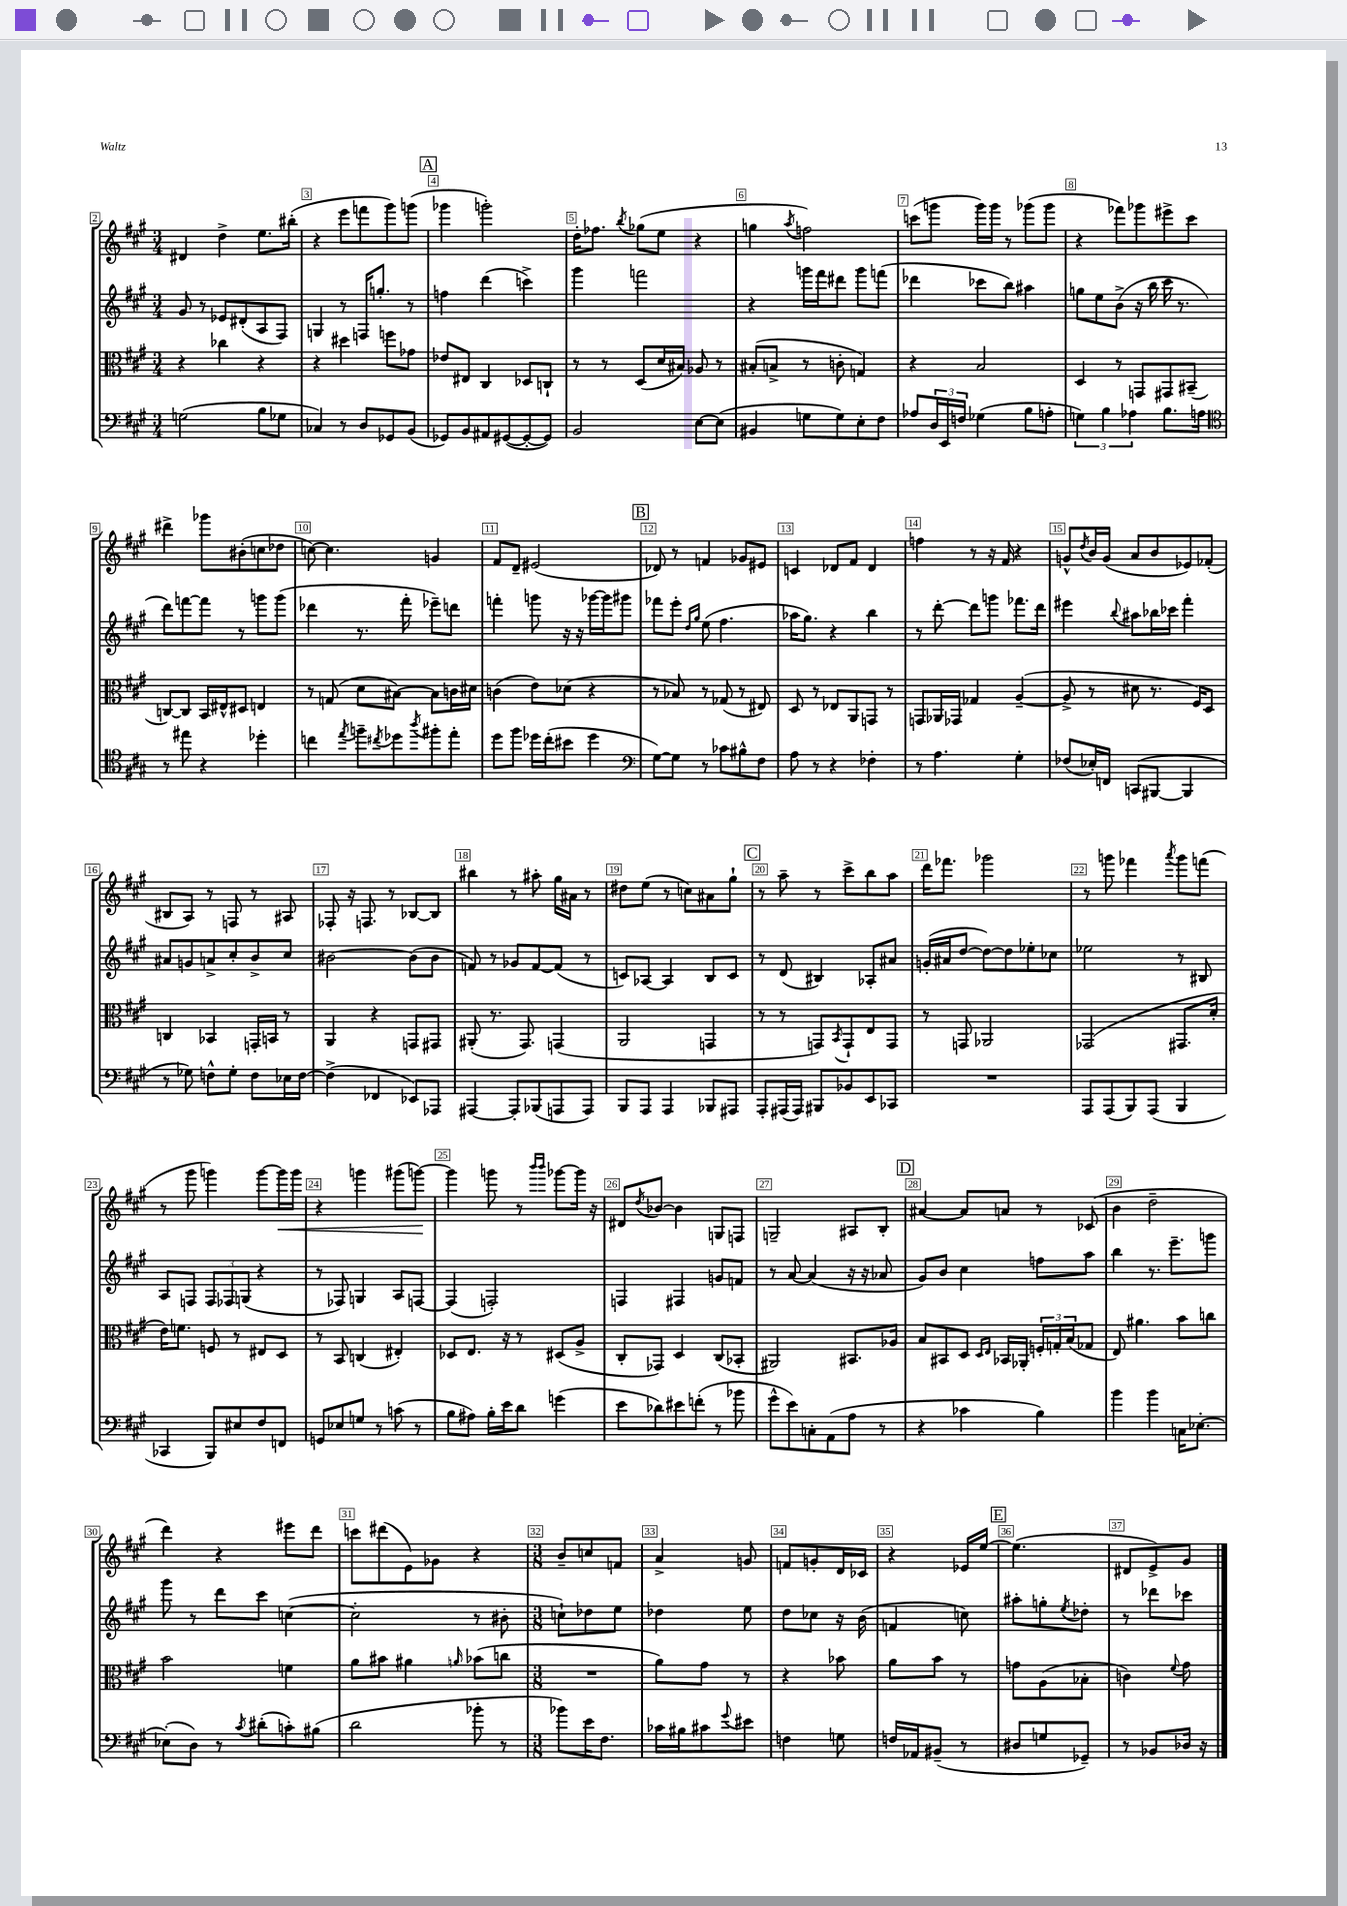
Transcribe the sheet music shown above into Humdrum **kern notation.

**kern	**kern	**kern	**kern	**dynam
*part4	*part3	*part2	*part1	*part1
*staff4	*staff3	*staff2	*staff1	*staff1
*clefF4	*clefC3	*clefG2	*clefG2	*
*k[f#c#g#]	*k[f#c#g#]	*k[f#c#g#]	*k[f#c#g#]	*
*M3/4	*M3/4	*M3/4	*M3/4	*
=2	=2	=2	=2	=2
(2Gn\	4r	8g#/	4d#X/	.
.	.	8r	.	.
.	4cc-X\	8e-X/L	4dd^\	.
.	.	(8d#X'/	.	.
8B\L	4r	8A/	8.ee\L	.
8G-X\J	.	8F#/J)	.	.
.	.	.	(16bb#X'\Jk	.
=3	=3	=3	=3	=3
4C-X/)	4r	4Gn/	4r	.
8r	4dd#X\	8r	8eee\L	.
8D/L	.	16Fn/KL	8fffn\	.
.	.	8.ggn'/J	.	.
8GG-X/	8ffn\L	.	8ggg#\)	.
(8BB/J	8g-X\J	8r	(8gggn\J	.
!!LO:REH:place=s1:t=A
=4	=4	=4	=4	=4
8GG-X/L)	8e-X/L	4ffn\	4ggg-X\	.
8BB/	8E#X/J	.	.	.
8AA#X/	4C#/	(4ddd\	2gggn'\)	.
([8GG#X/	.	.	.	.
8GG#'/_	8D-X/L	4cccn^\)	.	.
8GG#/J])	8Cn`/J	.	.	.
=5	=5	=5	=5	=5
2BB/	8r	4ggg#\	16dd'\KL	.
.	.	.	8.ff-X\J	.
.	8r	.	.	.
.	.	.	8qbb/	.
.	(8D/L	2fffn\	(8gg-X\L	.
.	16d/L	.	8ee\J	.
.	16B#X/JJ)	.	.	.
[8E\L	8A-X/	.	4r	.
(8E\J]	8r	.	.	.
=6	=6	=6	=6	=6
4BB#X/	(8B#X'/L	4r	4ggn\	.
.	8Bn^/J	.	.	.
.	.	.	8qaa/	.
8Gn\L	8r	16gggn\LL	2ffn\)	.
.	.	16fff#\J	.	.
8G\)	8cn'\	8ddd#X\J	.	.
8E'\	4Gn/)	8ggg\L	.	.
8F#\J	.	(8fffn\J	.	.
=7	=7	=7	=7	=7
8A-X/L	4r	4ddd-X\	(8cccn\L	.
24D/L	.	.	8gggn\J	.
24EE/	.	.	.	.
24Fn/JJ	.	.	.	.
(4G-X\	2B/	8ccc-X\L	16ggg\LL)	.
.	.	.	16ggg\JJ	.
.	.	8bb\J)	8r	.
8B\L	.	4aa#X\	(8ggg-X\L	.
8An'\J	.	.	8ggg-\J	.
=8	=8	=8	=8	=8
6Gn\)	4D/	8ggn\L	4r	.
.	.	8ee\	.	.
6B\	.	.	.	.
.	8r	(8b^\J	8fff-X\L)	.
6A-X\	.	.	.	.
.	8GGn/L	16r	8ggg-X\	.
.	.	16bb\	.	.
8.B\L	8GG#X/	16ccc#\	8eee#X^\	.
.	.	8.r	.	.
.	(8BB#X~/J	.	8ccc#\J	.
16An\Jk	.	.	.	.
!!LO:LB:g=z
=9	=9	=9	=9	=9
*clefC4	*	*	*	*
8r	[8Cn/L)	8ddd\L)	4ddd#X^\	.
8ee#X\	8C/J]	[8fffn\	.	.
4r	16BB/LL	8fff\J]	8ggg-X\L	.
.	16E#X^^/J	.	.	.
.	8D#X/J	8r	(8b#X'\	.
4dd-X'\	4En/	8gggn\L	8ccn\	.
.	.	(8ggg\J	8dd-X\J	.
=10	=10	=10	=10	=10
4ccn\	8r	4ddd-X\	[8ccn\)	.
.	(8Gn/	.	4.cc\]	.
8qee/	.	.	.	.
8ffn~\L	8d\L	8.r	.	.
8qcc#X/	.	.	.	.
8dd-X\	[8B#X\J)	.	.	.
.	.	16fff#'\	.	.
8qaa/	.	.	.	.
8ff#X'\	8B#\L]	8eee-X~\L)	4gn/	.
8ee'\J	16cn\L	8dddn\J	.	.
.	16d#X\JJ	.	.	.
=11	=11	=11	=11	=11
8dd\L	(4cn\	4fffn'\	8f#/L	.
8ff#\J	.	.	8d~/J	.
16dd-X\LL	8e\L)	8gggn\	(2e#X/	.
(16cc#'\J	.	.	.	.
8b#X\J	(8d-X\J	16r	.	.
.	.	16r	.	.
4dd-\	4r	[16ggg-X\LL	.	.
.	.	16ggg-\J]	.	.
.	.	8ggg#X\J	.	.
!!LO:REH:place=s1:t=B
=12	=12	=12	=12	=12
*clefF4	*	*	*	*
[8G#\L)	8r	8fff-X\L	8d-X/)	.
8G#\J]	8B-X/)	8eee'\J	8r	.
.	.	16qqdd/LL	.	.
.	.	16qqgg#/JJ	.	.
8r	8r	(8ee\	4fn/	.
8c-X\L	(8G-X/	4.ff#\	.	.
8B#X^^\	8r	.	8g-X/L	.
8F#\J	8E#X/)	.	8e#X/J	.
=13	=13	=13	=13	=13
8A\	8D/	16aa-X\KL	4cn/	.
.	.	8.gg#\J)	.	.
8r	8r	.	.	.
4r	8E-X/L	4r	8d-X/L	.
.	8AA/	.	8f#/J	.
4F-X'\	8GGn/J	4bb\	4d-/	.
.	8r	.	.	.
=14	=14	=14	=14	=14
8r	8GGn/L	8r	4ffn\	.
4.A\	16AA-X/L	[8ddd'\	.	.
.	16GG-X/JJ	.	.	.
.	4G-X/	8ddd\L]	8r	.
.	.	8gggn\J	16r	.
.	.	.	16f#/	.
4G#'\	([4A~/	8.fff-X\L	4r	.
.	.	16ddd\Jk	.	.
=15	=15	=15	=15	=15
(8F-X/L	8A^/]	4eee#X\	8gn^^/L	.
.	.	.	8qdd/	.
16E-X'/L)	8r	.	16b/L	.
16FFn/JJ	.	.	(16g/JJ	.
.	.	8qqbb/	.	.
(8CCn/L	8d#X\	8aa#X\L	8a/L	.
[8BBB#X/J	8.r	16bb-X\L	8b/	.
.	.	16ccc-X\JJ	.	.
4BBB#/]	.	4fff#'\	8e-X/)	.
.	16F#/KL)	.	.	.
.	8D/J	.	(8f-X'/J	.
!!LO:LB:g=z
=16	=16	=16	=16	=16
8r	4Cn/	8a#X/L	8B#X/L	.
8G-X\)	.	8gn/	8A/J)	.
8Fn^^\L	4BB-X/	8an^/	8r	.
8G-'\J	.	8cc#'/	8Fn/	.
8F\L	16GGn'/LL	8b^/	8r	.
.	16BBn/JJ	.	.	.
16E-X\L	8r	8cc#/J	8A#X/	.
[16F\JJ	.	.	.	.
=17	=17	=17	=17	=17
(4F^\]	4AA/	[2b#X\	8F-X'/	.
.	.	.	16r	.
.	.	.	8.Fn/	.
4FF-X/	4r	.	.	.
.	.	.	8r	.
8EE-X/L)	8GGn/L	(8b#\L]	[8B-X/L	.
8AAA-X/J	8GG#X/J	8b#\J	8B-/J]	.
=18	=18	=18	=18	=18
[4AAA#X/	(8AA#X'/	8fn/)	4bb#X\	.
.	8.r	8r	.	.
8AAA#'/L]	.	8g-X/L	8r	.
.	8.GG#/)	.	.	.
(8BBB-X/	.	[8f/	8aa#X'\	.
8AAAn/	(4GGn/	(8f/J]	16gg#\LL	.
.	.	.	16a#X\JJ	.
8AAA/J)	.	8r	8r	.
=19	=19	=19	=19	=19
8BBB/L	2AA/	8cn/L)	8dd#X\L	.
8AAA/J	.	[8A-X/J	(8ee\J	.
4AAA/	.	4A-/]	8r	.
.	.	.	8ccn\L)	.
8BBB-X/L	4GGn/	8B/L	8a#X\	.
8AAA#X/J	.	8c/J	8gg#`\J	.
!!LO:REH:place=s1:t=C
=20	=20	=20	=20	=20
8AAA'/L	8r	8r	8r	.
(16AAA#X/L	8r	(8d/	8aa~\	.
16AAA#/JJ)	.	.	.	.
8BBB#X/L	8GGn/L)	4B#X/)	8r	.
.	8qBB/	.	.	.
8BB-X/	8GG`/	.	8ccc#^\L	.
8EE/	8E/	8A-X'/L	8bb\	.
8CC-X/J	8GG/J	8a#X/J	8aa\J	.
=21	=21	=21	=21	=21
2.r	8r	(16gn'/LL	16ddd\KL	.
.	.	16a#X/J	8.fff-X\J	.
.	8GGn/	[8dd/J	.	.
.	2AA-X/	8dd\L_)	2ggg-X\	.
.	.	8dd\]	.	.
.	.	8ee-X'\	.	.
.	.	8cc-X\J	.	.
=22	=22	=22	=22	=22
8AAA/L	(2GG-X/	2ee-X\	8r	.
(8AAA/	.	.	8gggn\	.
8BBB/)	.	.	4fff-X\	.
(8AAA/J	.	.	.	.
.	.	.	8qaaa/	.
4BBB/	8.GG#X/L	8r	8ggg\L	.
.	.	8B#X/	(8fffn\J	.
.	16d'/Jk	.	.	.
!!LO:LB:g=z
=23	=23	=23	=23	=23
4CC-X/	16e\KL)	8A/L	8r	.
.	8.fn\J	.	.	.
.	.	8Fn/J	8ggg#\	.
8BBB/L)	8Fn/	12F/L	4gggn\)	.
.	.	12F-X/	.	.
8E#X/	8r	.	.	.
.	.	(12Gn/J	.	.
8F#/	8E#X/L	4r	[8ggg\L	.
!	!	!	!	!LO:HP:b
8FFn/J	8D/J	.	16ggg\L]	<
.	.	.	16ggg\JJ	.
=24	=24	=24	=24	=24
8GGn/L	8r	8r	4r	.
8E-X/	8BB/	8F-X/)	.	.
8Gn/J	(4Cn/	4Gn/	4gggn\	.
8r	.	.	.	.
(8cn\	4E#X'/)	8A/L	(8ggg#X\L	.
8r	.	[8Fn/J	[8gggn\J)	.
.	.	.	.	[
=25	=25	=25	=25	=25
8B\L	8D-X/L	(4F/]	4ggg\]	.
8A#X\J)	8.E/J	.	.	.
16B'\LL	.	2Fn'/)	8gggn\	.
16e\J	16r	.	.	.
8d\J	8r	.	8r	.
.	.	.	16qqbbb/LL	.
.	.	.	16qqbbb/JJ	.
(4gn\	(8D#X/L	.	[8ggg-X\L	.
.	8A^/J	.	16ggg-\Jk]	.
.	.	.	16r	.
=26	=26	=26	=26	=26
8e\L	8C#'/L	4Fn/	8d#X/L	.
.	.	.	8qdd/	.
8d-X\)	8GG-X/J)	.	[8b-X/J	.
8e#X\	4D/	4F#X/	4b-\]	.
(8fn'\J	.	.	.	.
8r	(8C#/L	8gn/L	8Gn/L	.
8b-X\	8BB-X'/J	8fn/J	8Fn/J	.
=27	=27	=27	=27	=27
8g#^^\L	2AA#X/)	8r	2Gn~/	.
8e\)	.	[8a/	.	.
8Cn'\	.	(4a/]	.	.
(8AA\	.	.	.	.
8A\J	8.BB#X/L	16r	8A#X/L	.
.	.	16r	.	.
8r	.	8a-X/	8B'/J	.
.	16A-X/Jk	.	.	.
!!LO:REH:place=s1:t=D
=28	=28	=28	=28	=28
4r	8B/L	8g#/L)	[4a#X/	.
.	8BB#X/	8b/J	.	.
4c-X\	8D/J	4cc#\	8a#/L]	.
.	16qqD/LL	.	.	.
.	16qqE/JJ	.	.	.
.	16BB-X/LL	.	8an/J	.
.	16AA-X'/JJ	.	.	.
4B\)	24Fn'/LL	8ffn\L	8r	.
.	24Gn'/	.	.	.
.	(24B/J	.	.	.
.	8G-X/J	8aa\J	(8c-X/	.
=29	=29	=29	=29	=29
4b\	8E/)	4bb\	4b\	.
.	4.a#X\	.	.	.
4b\	.	8.r	2dd~\	.
.	.	8.eee~\L	.	.
16Cn\KL	8b\L	.	.	.
[8.E-X'\J	.	.	.	.
.	8ccn\J	8gggn\J	.	.
!!LO:LB:g=z
=30	=30	=30	=30	=30
(8E-X'\L]	2b\	8ggg#\	4ddd\)	.
8D\J)	.	8r	.	.
8r	.	8ddd\L	4r	.
8qc#/	.	.	.	.
(8d#X'\L	.	8ccc#\J	.	.
8cn'\)	4fn\	([4ccn\	8eee#X\L	.
(8B#X\J	.	.	8ddd\J	.
=31	=31	=31	=31	=31
2d\	8a\L	2cc'\]	8cccn\L	.
.	8b#X\J	.	(8ddd#X\	.
.	4a#X\	.	8e\)	.
.	.	.	8g-X\J	.
.	16qqan/	.	.	.
8b-X'\	(8b-X\L	8r	4r	.
8r	8ccn\J	8b#X'\	.	.
=32	=32	=32	=32	=32
*M3/8	*M3/8	*M3/8	*M3/8	*
8b-X\L)	4.r	8ccn`\L)	8b~/L	.
16e\K	.	8dd-X\	8ccn/	.
8.F#\J	.	.	.	.
.	.	8ee\J	8fn/J	.
=33	=33	=33	=33	=33
16c-X\LL	8a\L)	4dd-X\	4a^/	.
16B#X\J	.	.	.	.
8c#X\	8g#\J	.	.	.
8qqg#/	.	.	.	.
8e#X\J	8r	8ee\	8gn/	.
=34	=34	=34	=34	=34
4Fn\	4r	8dd\L	8fn/L	.
.	.	8cc-X\J	8gn'/	.
8Gn\	8b-X\	16r	16d/L	.
.	.	(16b\	16c-X/JJ	.
=35	=35	=35	=35	=35
16Fn/LL	8a\L	4fn/	4r	.
16AA-X/J	.	.	.	.
(8BB#X~/J	8b\J	.	.	.
8r	8r	8ccn\)	16e-X/LL	.
.	.	.	[16ee/JJ	.
!!LO:REH:place=s1:t=E
=36	=36	=36	=36	=36
8D#X/L	8gn\L	8aa#X'\L	(4.ee\]	.
8Gn/	(8A\	8ggn'\	.	.
.	.	8qee/	.	.
8GG-X~/J)	8B-X'\J	8dd-X'\J	.	.
=37	=37	=37	=37	=37
8r	4cn\)	8r	8d#X/L	.
8BB-X/L	.	8ddd-X\L	8e^/)	.
.	8qqf#/	.	.	.
16D-X/Jk	8g#\	8ccc-X\J	8g#/J	.
16r	.	.	.	.
==	==	==	==	==
*-	*-	*-	*-	*-
